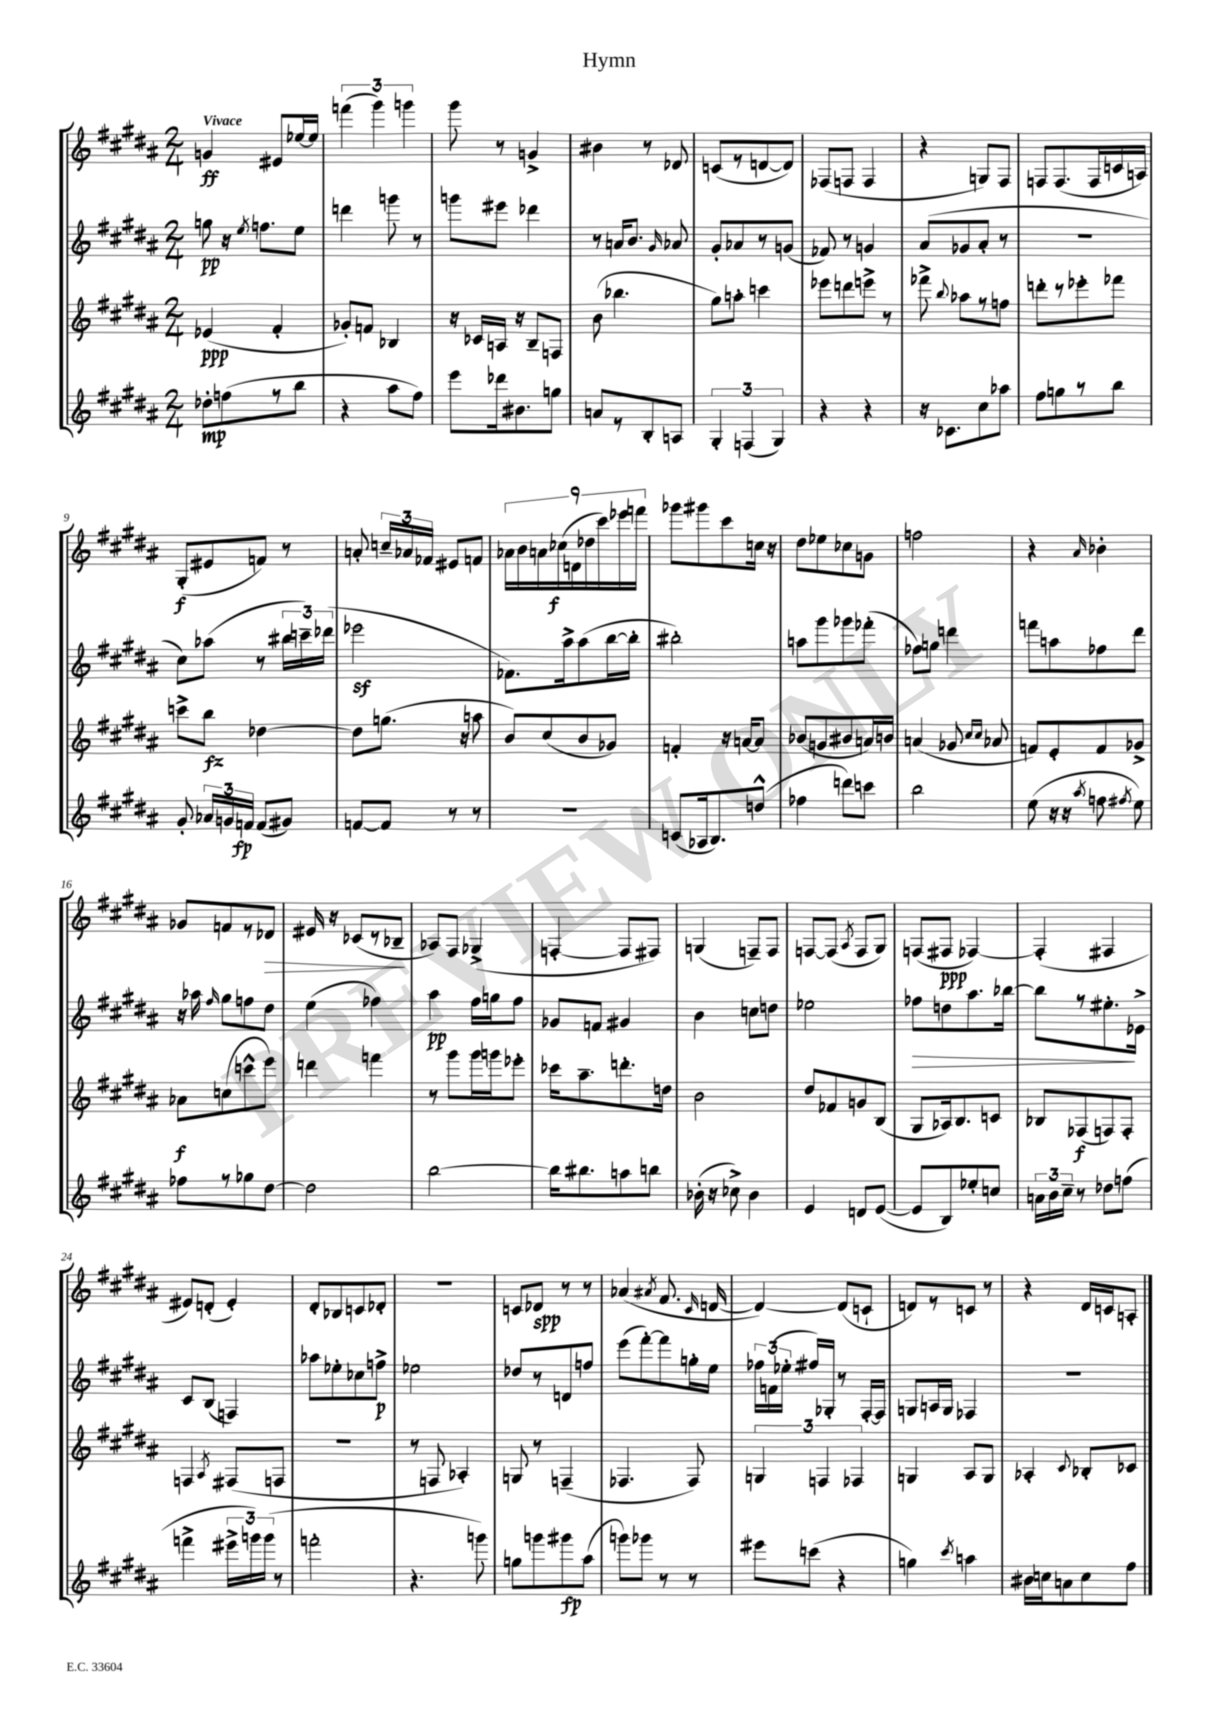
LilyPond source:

\header { title = "Hymn" }
<<
\new StaffGroup <<
\new Staff = "s0" {
    \clef treble \key b \major \numericTimeSignature \time 2/4 \tempo "Vivace"
    \autoBeamOff g'4\ff eis'8[ ees''16~ ees''16] |
    \tuplet 3/2 { f'''4( gis'''4) g'''4 } |
    gis'''8 r8 g'4-> |
    bis'4 r8 des'8 |
    c'8[( r8 d'8~ d'8]) |
    fes8[( f8] f4 |
    r4 g8[) fis8] |
    f8[ f8.( f16 c'16 a16]) |
    gis8[-.\f( eis'8 f'8]) r8 |
    a'8-. \tuplet 3/2 { c''16[-- aes'16 fes'16] } eis'8[ f'8] |
    \tuplet 9/8 { aes'16[ b'16 a'16 ces''16\f( d'16 des''16 cis'''16) ees'''16 f'''16] } |
    ges'''8[ gis'''8 cis'''8 c''16] r16 |
    dis''8[ ees''8 ces''8 g'8] |
    f''2 |
    r4 \grace { ais'16 } bes'4-. |
    ges'8[ f'8 r8 des'8]\> |
    eis'16 r16 ces'8[( r8 bes8]--\! |
    aes8[) fis8] ges4->( |
    f4~-. f8[ fis8]) |
    g4( f8[--) f8] |
    f8[~ f8]( \acciaccatura { ais8 } f8[ gis8]) |
    f8[( fis8]\ppp fes4~) |
    fes4-.( fis4 |
    eis'8[) d'8]-.( eis'4-.) |
    dis'8[-. bes8 c'8 des'8]-. |
    R2 |
    c'8[ des'8]\spp r8 r8 |
    aes'4( \acciaccatura { ais'8 } fis'8. \grace { cis'16 } d'16~ |
    d'4~) d'8[( c'8]-! |
    d'8[) r8 c'8] r8 |
    r4 dis'16[ c'16 a8]-. \bar "|." |
}
\new Staff = "s1" {
    \clef treble \key b \major \numericTimeSignature \time 2/4
    \autoBeamOff g''8\pp r16 \acciaccatura { e''8 } f''8.[ e''8] |
    d'''4 g'''8 r8 |
    g'''8[ eis'''8] des'''4 |
    r8 a'16[ b'8.] \grace { gis'16 } aes'8 |
    gis'8[-. aes'8 r8 g'8]( |
    fes'8) r8 g'4 |
    ais'8[( ges'8 ais'8]-. r8 |
    r2 |
    cis''8[) aes''8]( r8 \tuplet 3/2 { bis''16[ c'''16--) des'''16]( } |
    ees'''2\sf |
    fes'8.[) ais''16-> ais''8( b''16~ b''16]-. |
    bis''2-.) |
    a''8[ gis'''8 ges'''8 fes'''8]-.( |
    fes''8[) g''8] d'''4 |
    f'''8[ a''8 fes''8 dis'''8] |
    r16 aes''16 \grace { fis''16 } gis''8[ f''8 dis''8] |
    e''4( fes''4) |
    ais''4\pp fis''16[ g''16 fis''8] |
    ges'8[ f'8] gis'4 |
    b'4 c''8[ d''8] |
    ees''2 |
    fes''8[\> d''8 ais''8. bes''16]~ |
    bes''8[ r8 eis''8.-.\! ees'16]-> |
    cis'8[ b8]( f4) |
    aes''8[ ees''8-. ces''8 f''8]->\p |
    ees''2 |
    des''8[ r8 d'8 f''8] |
    e'''8[( fis'''8~-.) fis'''8 g''16-. e''16] |
    \tuplet 3/2 { fes''16[ f'16( ees''16]-. } fis''16[) ges16]-. r8 fis16[~-. fis16] |
    g8[ a16 g16] fes4 |
    R2 \bar "|." |
}
\new Staff = "s2" {
    \clef treble \key b \major \numericTimeSignature \time 2/4
    \autoBeamOff ees'4\ppp( fis'4-. |
    ges'8[-.) f'8] bes4 |
    r16 ces'16[ a16] r16 b8[-- f8] |
    b'8( bes''4. |
    gis''8[) a''8]-. c'''4 |
    ees'''8[ d'''8 e'''8]-> r8 |
    fes'''8-> \appoggiatura { b''8 } aes''8[ r8 f''8] |
    d'''8[-. r8 ees'''8-. fes'''8] |
    c'''8[-> b''8]\fz des''4~ |
    des''8[ g''8.]( r16 a''8 |
    b'8[) cis''8( b'8 ges'8]) |
    f'4-. r16 a'16[~ a'8] |
    bes'8[( g'8 bis'8 a'16) b'16] |
    a'4( ges'8 \grace { cis''16[ cis''16] } aes'8 |
    f'8[) e'8-. f'8 ges'8]-> |
    aes'8[\f c''8( c'''8-^ e'''8]) |
    d'''4 f'''4 |
    r8 gis'''8[ gis'''16 g'''16 ees'''8]-. |
    ces'''16[ ais''8.-- d'''8.-. d''16] |
    b'2 |
    dis''8[ fes'8 g'8 b8]( |
    gis8[ aes16) b8. c'8] |
    bes8[ fes8\f( f8) f8]-. |
    f4 \acciaccatura { ais8 } fis8[( f8] |
    r2 |
    r8 f8 aes4-.) |
    g8 r8 f4--( |
    fes4. fes8) |
    \tuplet 3/2 { g4 f4 fes4 } |
    g4 ais8[ g8] |
    aes4-. \appoggiatura { cis'8 } bes8[-. ces'8] \bar "|." |
}
\new Staff = "s3" {
    \clef treble \key b \major \numericTimeSignature \time 2/4
    \autoBeamOff des''8[-.\mp f''8( r8 b''8] |
    r4 ais''8[ fis''8]) |
    e'''8[ des'''16 bis'8. g''8] |
    a'8[ r8 b8-. a8] |
    \tuplet 3/2 { gis4-. f4( gis4) } |
    r4 r4 |
    r16 ces'8.[ cis''8 aes''8] |
    fis''8[ g''8 r8 b''8] |
    gis'8-. \tuplet 3/2 { aes'16[ g'16 f'16]\fp } f'8[( gis'8]) |
    f'8[~ f'8] r8 r8 |
    r2 |
    c'8[( aes16 b8.) d''8]-^( |
    fes''4 d'''8[) c'''8] |
    b''2 |
    e''8( r16 r16 \acciaccatura { ais''8 } f''8 \acciaccatura { fis''8 } e''8) |
    fes''8[ r8 ges''8 dis''8]~ |
    dis''2 |
    b''2~ |
    b''16[ bis''8. a''8 b''8] |
    bes'16-.( r16 ces''8->) bes'4 |
    e'4 d'8[ e'8]~( |
    e'8[ b8) ees''8-. c''8] |
    \tuplet 3/2 { a'16[ b'16 cis''16]-- } r8 des''8[ f''8]( |
    f'''4-> \tuplet 3/2 { eis'''16[-> g'''16) g'''16]( } r8 |
    f'''2-. |
    r4. g'''8) |
    g''8[ g'''8 gis'''8\fp ais''8]( |
    g'''8[) ges'''8] r8 r8 |
    eis'''8[ c'''8]( r4 |
    g''4) \acciaccatura { cis'''8 } a''4 |
    bis'16[ c''16 a'8 c''8 fis''8] \bar "|." |
}
>>
>>
